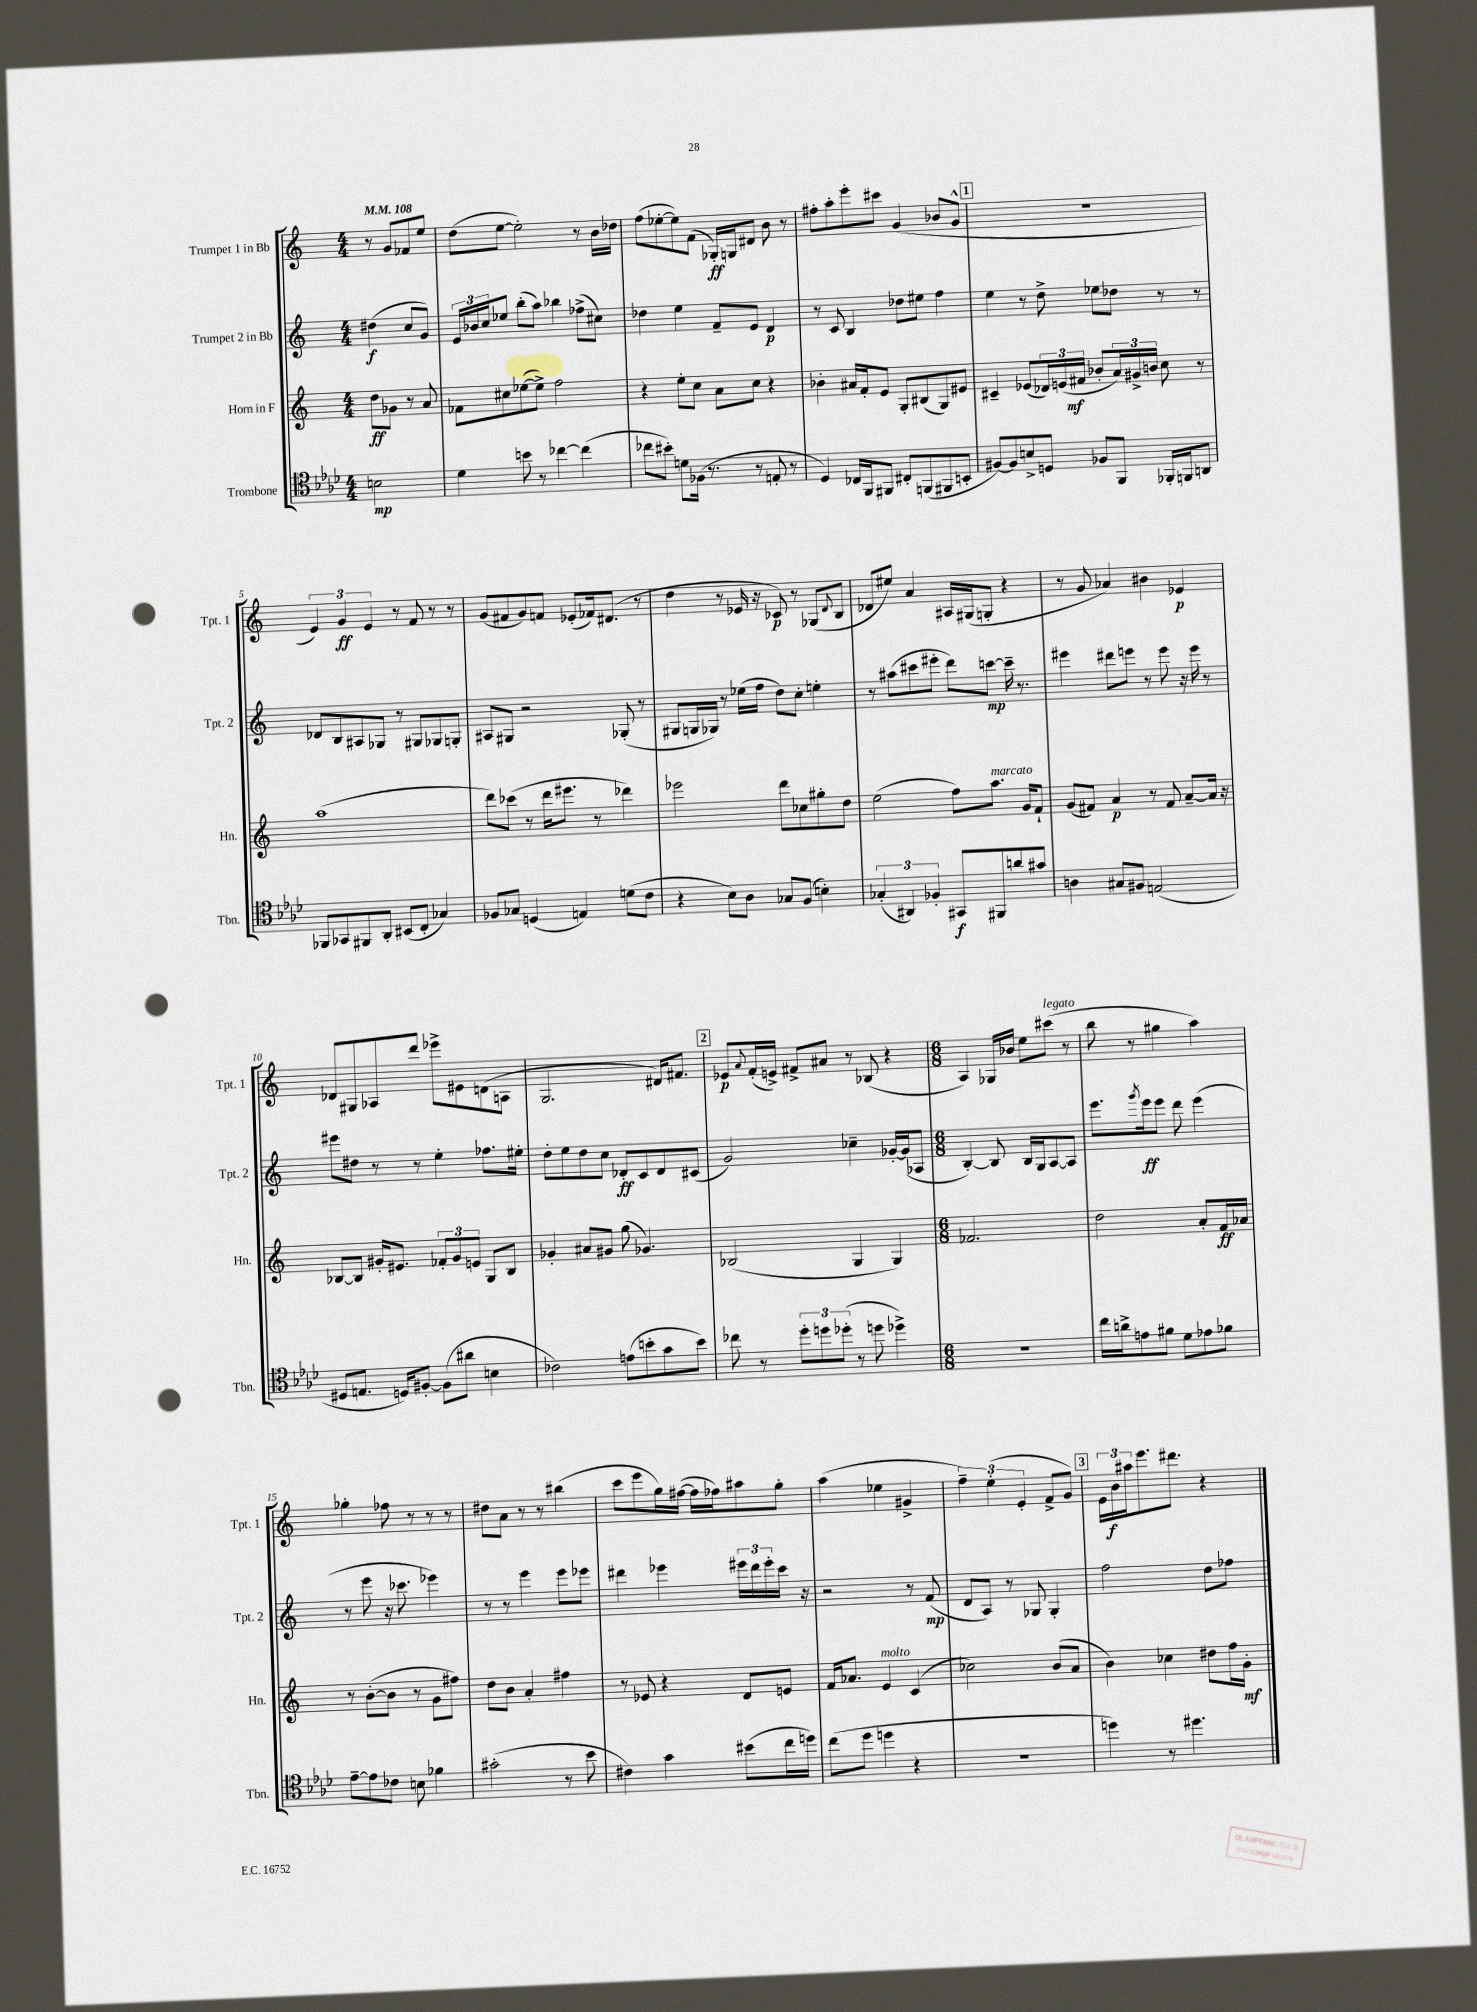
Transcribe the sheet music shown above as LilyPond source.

<<
\new StaffGroup <<
\new Staff = "s0" \with { instrumentName = "Trumpet 1 in Bb" shortInstrumentName = "Tpt. 1" } {
    \clef treble \key c \major \numericTimeSignature \time 4/4 \partial 2 \tempo 4 = 108
    r8 g'8 fes'8 e''8 |
    d''8( e''8~ e''2-.) r8 b'16 des''16 |
    f''8( ees''8~-. ees''8) f'8( ges16-.\ff) g16 dis'8 b'8 r8 |
    fis''8-. a''8-. e'''8-. cis'''8 g'4( bes'8 g'8-^ |
    \mark \markup { \box "1" } R1 |
    \tuplet 3/2 { e'4) g'4\ff e'4 } r8 f'8 r8 r8 |
    g'8( fis'8 g'8) f'8 ees'8-.( fes'16) dis'8.( r8 |
    d''4 r8 ees'16 r16 ces'8\p) r8 ges8( \appoggiatura { d'8 } b8 |
    des'8 eis''8) a'4 ais16 gis16( g8-. r4 |
    r8 g'8 aes'4) bis'4 ees'4\p |
    des'8 gis8 aes8 d'''8 ees'''8-> eis'8 d'8( a8 |
    g2. dis'16) fis'8. |
    \mark \markup { \box "2" } ees'8\p \appoggiatura { a'8 } f'16-.( e'16->) fis'8-> ais'8 r8 bes8( r4 |
    \numericTimeSignature \time 6/8 a4) ges16 bes'16 e''8 cis'''8^\markup { \italic "legato" }( r8 |
    b''8 r8 gis''4 a''4) |
    ges''4-. fes''8 r8 r8 r8 |
    dis''8 a'8 r8 r8 bis''4( |
    c'''8 e'''8 g''16) fis''16~( fis''16 fes''16) ais''8 g''8-. |
    a''4( ees''4 gis'4-> |
    \tuplet 3/2 { f''4--) e''4-.( e'4-. } f'8-> g'8) |
    \mark \markup { \box "3" } \tuplet 3/2 { e'16 b'16\f ais''16 } e'''8. dis'''8. r4 \bar "|." |
}
\new Staff = "s1" \with { instrumentName = "Trumpet 2 in Bb" shortInstrumentName = "Tpt. 2" } {
    \clef treble \key c \major \numericTimeSignature \time 4/4 \partial 2
    dis''4\f( c''8 g'8) |
    \tuplet 3/2 { e'16 bes'16 c''16 } ees''8 b''8-.( a''8) bes''4 fes''8->( cis''8) |
    des''4 e''4 f'8-- e'8 d'4\p |
    r8 c'8 b4 des''8 eis''8 f''4 |
    \mark \markup { \box "1" } e''4 r8 d''8-> ees''8 des''8 r8 r8 |
    des'8 b8 ais8 ges8 r8 gis8 ges8 g8-. |
    ais8 gis8 r2 ges8-.( r8 |
    gis8 g16 ges16) r8 ees''16( f''16 d''8) c''8-. e''4-. |
    r8 ais''8( cis'''8 eis'''8-. d'''8) c'''8~\mp c'''16-- r8. |
    eis'''4 dis'''8 e'''8 r8 e'''8 r16 e'''16 r8 |
    eis'''8 dis''8 r8 r8 e''4-. fes''8. eis''16-. |
    d''8-. e''8 d''8 c''8 des'8-.\ff c'8 des'8 cis'8( |
    \mark \markup { \box "2" } g'2) ces''4-- ges'16~-. ges'16( aes8 |
    \numericTimeSignature \time 6/8 b4~-.) b8 b16 g16 a8~ a8 |
    e'''8. \acciaccatura { g'''8 } e'''16\ff e'''8 d'''8 e'''4( |
    r8 e'''8 r16 ces'''8. ees'''4) |
    r8 r8 e'''4 e'''8 ees'''8 |
    dis'''4 ees'''4 \tuplet 3/2 { eis'''16 dis'''16 eis'''16-. } c'''16 r16 |
    r2 r8 f'8\mp( |
    d'8 a8) r8 ges8 ges4-. |
    \mark \markup { \box "3" } f''2 d''8 fes''8 \bar "|." |
}
\new Staff = "s2" \with { instrumentName = "Horn in F" shortInstrumentName = "Hn." } {
    \clef treble \key c \major \numericTimeSignature \time 4/4 \partial 2
    d''8\ff ges'8 r8 a'8 |
    fes'8 cis''8 ees''8~( ees''8->) f''2 |
    r4 e''8-. c''8 a'8 c''8 r4 |
    bes'4-. ais'16 f'16-. e'8 g8-. bis8( g8) eis'8 |
    \mark \markup { \box "1" } cis'4-- ees'8( \tuplet 3/2 { des'16) e'16( fis'16\mf } bes'8-. \tuplet 3/2 { a'16) gis'16-> b'16 } c''8 r8 |
    a''1( |
    d'''8) ces'''8( r8 d'''16 eis'''8. r8 des'''4) |
    ees'''2 d'''8 ces''8 gis''8-. d''8 |
    e''2( f''8) a''8.^\markup { \italic "marcato" } g'16 f'8-! |
    g'8( fis'8) a'4\p r8 fis'8 a'8~-- a'16 r16 |
    bes8~ bes8 gis'16-. eis'8. \tuplet 3/2 { fes'8-. gis'8 e'8 } g8 bes8 |
    ges'4-. ais'8 gis'8 g''8( ges'4.) |
    \mark \markup { \box "2" } bes2( g4 g4) |
    \numericTimeSignature \time 6/8 fes'2. |
    d''2 a'8-. f'16\ff aes'16 |
    r8 b'8~-.( b'8 r8 g'8 fis''8) |
    d''8 b'8 a'4-. fis''4 |
    r8 ees'8 r4 d'8 e'8 |
    f'16 aes'8. e'4^\markup { \italic "molto" } c'4( |
    ces''2) b'8( a'8 |
    \mark \markup { \box "3" } b'4) ces''4 dis''8 f''16 g'16-.\mf \bar "|." |
}
\new Staff = "s3" \with { instrumentName = "Trombone" shortInstrumentName = "Tbn." } {
    \clef tenor \key aes \major \numericTimeSignature \time 4/4 \partial 2
    b2\mp |
    des'4 b'8 r8 ces''4~ ces''4( |
    ces''8 bis'8-.) d'8 fes16( r8. r8 e8-. r8 |
    des4) ces16 f,16 fis,8 cis8-. f,8( fis,8 b,8-. |
    \mark \markup { \box "1" } fis8~) fis8 b8-> d8 fes8 f,8 fes,16-. f,16 a,8 |
    fes,8 ges,8 fis,8 aes,8-. bis,8( c8-. ges4) |
    fes8 ges8 d4( e4) d'8( c'8 |
    r4 bes8) aes8 ges8 f8( b4-.) |
    \tuplet 3/2 { ges4-.( ais,4) fes4-. } gis,8\f fis,8 a'8 gis'8 |
    a4 gis8 fis8 e2( |
    dis8 e8. d16) fis8~-. fis8( ais'8 b4 |
    ces'2) e'8( b'8-. g'8 b'8) |
    \mark \markup { \box "2" } ces''8 r8 \tuplet 3/2 { des''8-. d''8 des''8-.( } r8 d''8 des''4->) |
    \numericTimeSignature \time 6/8 R2. |
    c''16 a'16-> e'8 fis'8 des'8 ees'8 fes'8 |
    ees'8~-- ees'8 ces'8 b8 fes'4 |
    gis'2-.( r8 bes'8 |
    cis'4) g'4 bis'8( c''16 d''16) |
    c''8( des''8 d''4 r4 |
    R2. |
    \mark \markup { \box "3" } d''4) r8 dis''4. \bar "|." |
}
>>
>>
